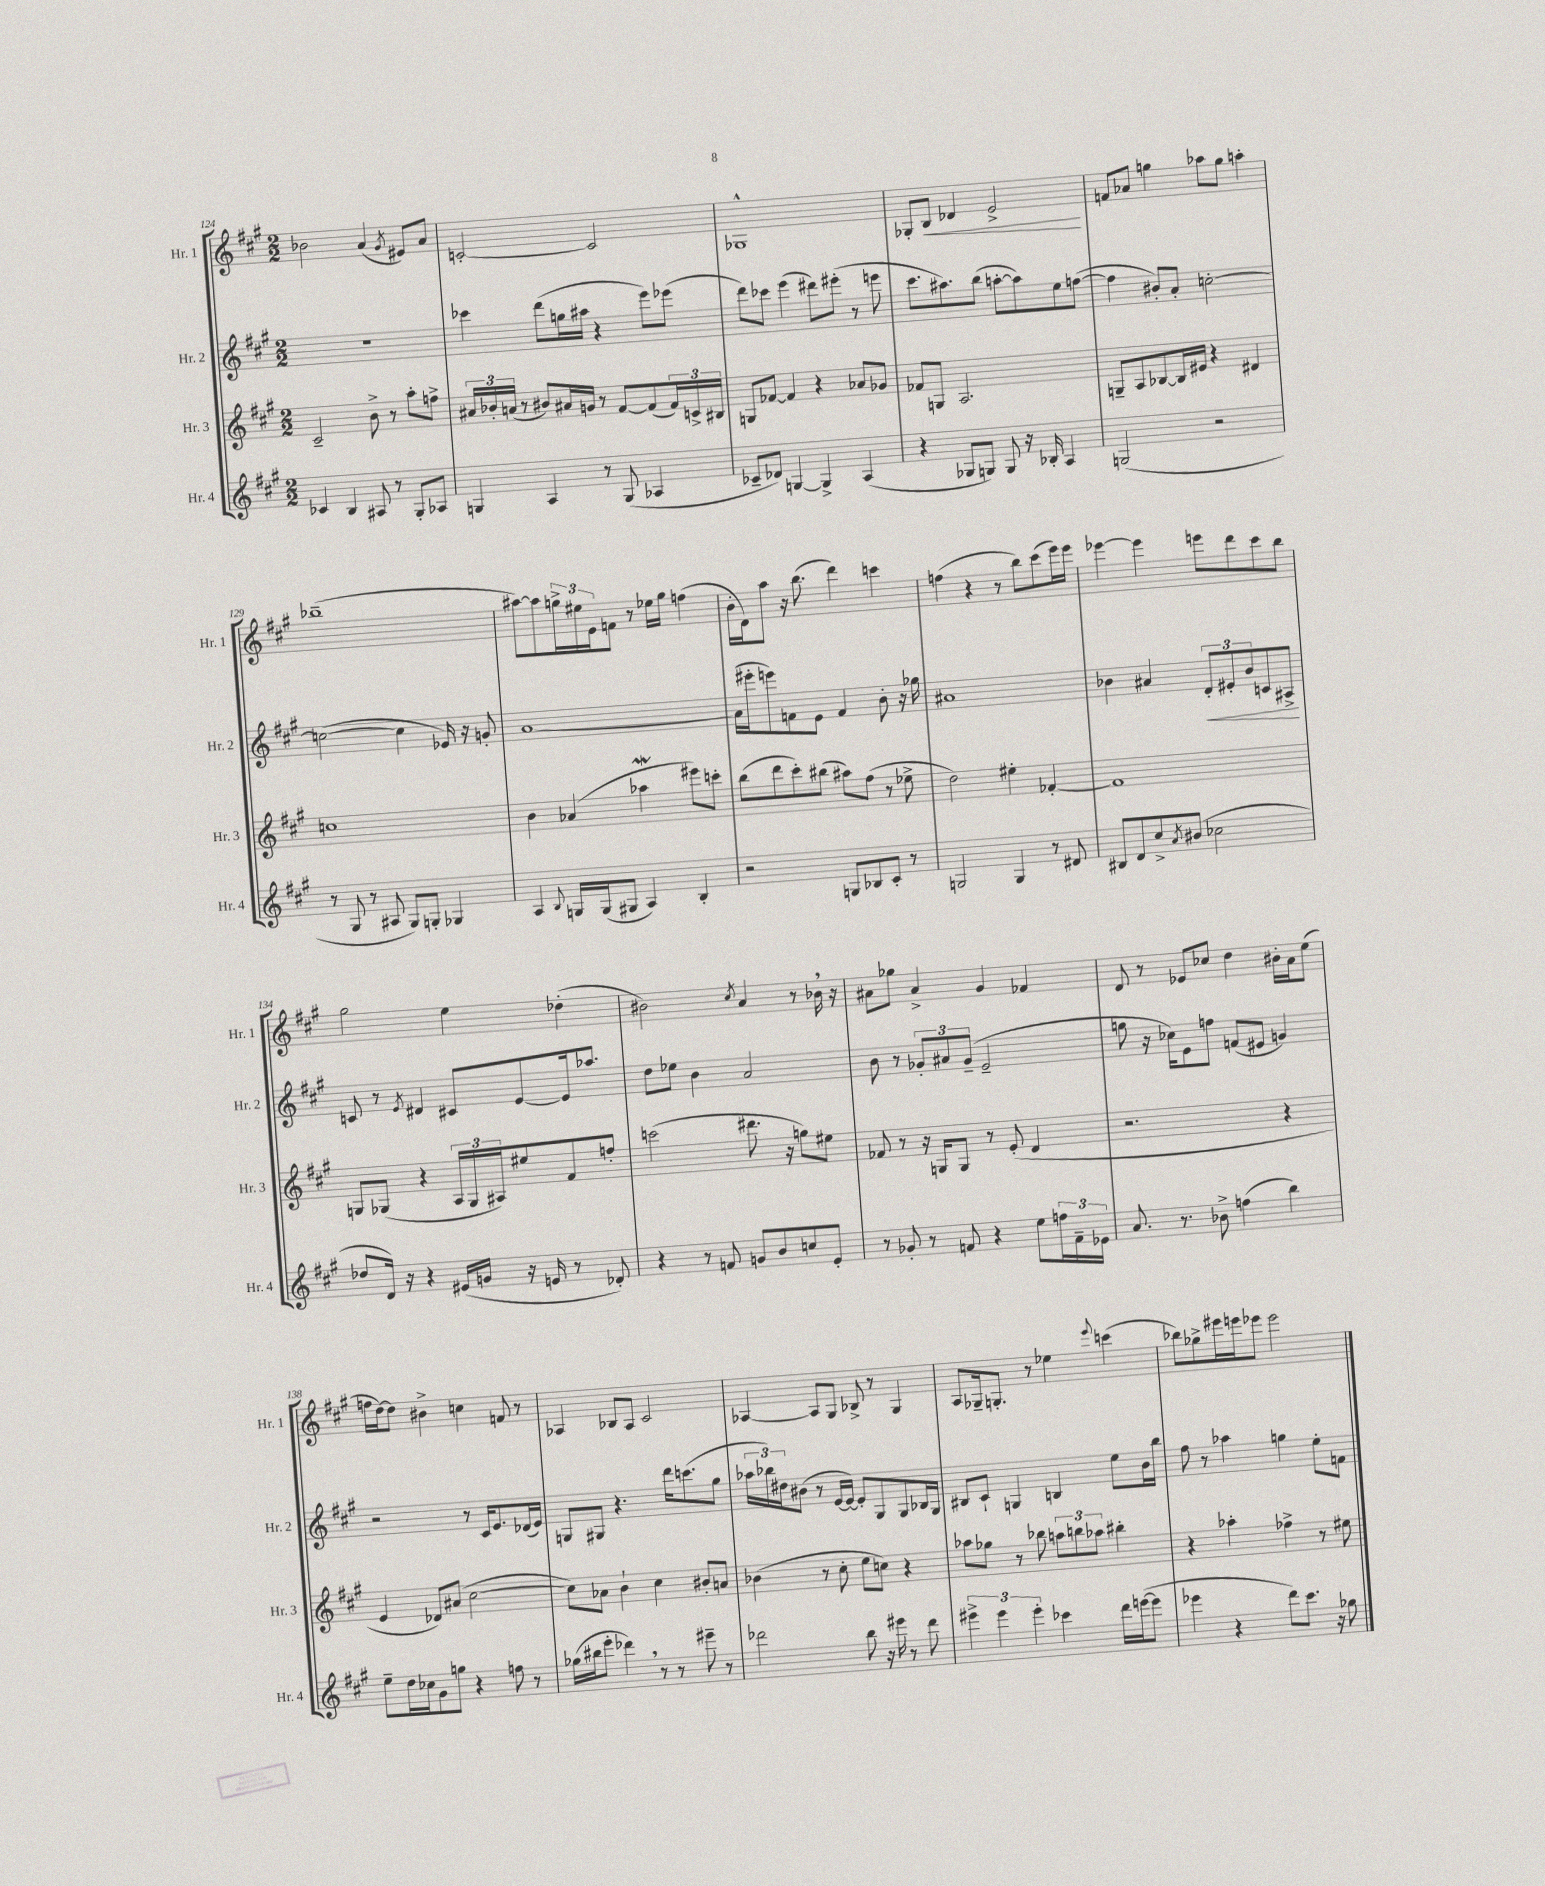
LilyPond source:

<<
\new StaffGroup <<
\new Staff = "s0" \with { instrumentName = "Hr. 1" shortInstrumentName = "Hr. 1" } {
    \clef treble \key a \major \numericTimeSignature \time 2/2
    bes'2 a'4( \acciaccatura { gis'8 } eis'8) a'8 |
    c'2~-. c'2 |
    ges1-^ |
    ges8-. b8\< des'4 e'2->\! |
    f'8 aes'8 g''4 aes''8 g''8 a''4-. |
    bes''1--( |
    ais''8~) ais''8 \tuplet 3/2 { g''16-> eis''16 e'16 } f'8 r8 ees''16 g''16 f''4( |
    b'16-. d'16) a''8 r16 b''8.( d'''4) c'''4 |
    f''4( r4 r8 b''8) cis'''8( e'''16) e'''16 |
    ees'''4~ ees'''4 e'''8 d'''8 cis'''8 b''8 |
    gis''2 e''4 des''4-.( |
    bis'2) \acciaccatura { cis''8 } a'4 r8 bes'16 \breathe r16 |
    ais'8 ges''8 ais'4-> gis'4 fes'4 |
    d'8 r8 ees'8 ces''8 d''4 bis'16-. a'16 e''8( |
    f''16 d''16~) d''8 bis'4-> c''4 f'8 r8 |
    aes4 bes8 aes8 cis'2 |
    aes4~ aes8 gis8 bes8-> r8 gis4 |
    a8 ges16-- g8.-. r8 ees''4 \appoggiatura { e'''8 } c'''4( |
    bes''8) ges''8-> eis'''16 e'''16 ees'''8 ees'''2 \bar "|." |
}
\new Staff = "s1" \with { instrumentName = "Hr. 2" shortInstrumentName = "Hr. 2" } {
    \clef treble \key a \major \numericTimeSignature \time 2/2
    R1 |
    ces'''4 d'''8( g''16 ais''16 r4 e'''8) ees'''8( |
    d'''8) ces'''8 e'''4( dis'''8) eis'''8-.( r8 e'''8 |
    cis'''8. ais''8.) b''8( a''8~-. a''8) e''8 f''8~( |
    f''4 bis'8-.) a'8-. c''2~-. |
    c''2~( c''4 ees'16) r16 g'8-. |
    a'1~ |
    a'16( eis'''16-. e'''8) f'8 e'8 f'4 b'8-. r16 ges''16 |
    ais'1 |
    bes'4 ais'4 \tuplet 3/2 { d'8-.\< eis'8-. bes'8 } c'8 ais8->\! |
    c'8 r8 \acciaccatura { e'8 } dis'4 cis'8 e'8~ e'16 aes''8. |
    d''8 ees''8 b'4 a'2 |
    b'8 r8 \tuplet 3/2 { ges'8-. ais'8 ges'8--( } e'2-- |
    g''8 r16 ces''16) e'8 f''8 f'8( eis'8 g'4) |
    r2 r8 cis'16 e'8. des'16( e'16) |
    g8 gis8 r4. d'''16 c'''8.( gis''8 |
    \tuplet 3/2 { aes''16 bes''16) dis''16 } bis'8( r8 e'16~ e'16~) e'8-. gis8 gis8 bes16 gis16 |
    bis8 cis'8-! g4 b4 e''8 b'16 b''16 |
    fis''8 r8 aes''4 g''4 e''8-. f'8 \bar "|." |
}
\new Staff = "s2" \with { instrumentName = "Hr. 3" shortInstrumentName = "Hr. 3" } {
    \clef treble \key a \major \numericTimeSignature \time 2/2
    cis'2-- b'8-> r8 a''8-. f''8-> |
    \tuplet 3/2 { ais'16 bes'16-. a'16( } r8 bis'8) ais'16 g'16 r8 fis'8~ fis'8( \tuplet 3/2 { fis'16) c'16-> bis16 } |
    g8 fes'8~ fes'4 r4 aes'8 ges'8 |
    fes'8 g8 a2. |
    g8-- a8 bes8~ bes16 eis'16 r4 dis'4 |
    c''1 |
    b'4 aes'4( aes''4\mordent eis'''8) c'''8-. |
    b''8( d'''8 cis'''8-.) bis''8( ais''8) fis''8( r8 ees''8-> |
    d''2) eis''4-. fes'4~-. |
    fes'1 |
    g8 ges8( r4 \tuplet 3/2 { a16 ges16 ais16) } eis''8 fis'8 f''8-. |
    c'''2( dis'''8. r16 g''8) eis''8 |
    fes'8 r8 r16 g16 g8 r8 e'8-.( d'4 |
    r2. r4 |
    e'4 des'8) ais'8( cis''2~ |
    cis''8) aes'8 b'4-! cis''4 bis'8-. a'8 |
    bes'4( r8 cis''8-. e''8 c''8) r4 |
    aes''8 ges''8 r8 bes''8 \tuplet 3/2 { a''8 b''8 aes''8 } bis''4-. |
    r4 aes''4-. fes''4-> r8 eis''8 \bar "|." |
}
\new Staff = "s3" \with { instrumentName = "Hr. 4" shortInstrumentName = "Hr. 4" } {
    \clef treble \key a \major \numericTimeSignature \time 2/2
    ces'4 b4 ais8 r8 gis8-. aes8 |
    g4 a4 r8 g8( aes4 |
    ces'8-- des'8) g4~ g4-> a4( |
    r4 ges8 g8) g8 r16 bes16-. a4 |
    g2( r2 |
    r8 gis8 r8 ais8 gis8) g8-. ges4 |
    a4 \appoggiatura { b8 } g16 g16( gis8 a4) b4-. |
    r2 g8 bes8 cis'8-. r8 |
    g2 g4 r8 dis'8 |
    bis8 d'8 cis''8-> \acciaccatura { a'8 } bis'8( ces''2 |
    des''8 d'16) r16 r4 eis'16( g'16 r16 e'16 r8 des'8-.) |
    r4 r8 f'8 g'8 b'8 c''8 e'8-. |
    r8 ges'8-. r8 f'8 r4 e''8 \tuplet 3/2 { f''16 f'16-- ees'16 } |
    a'8. r8. bes'8-> f''4( b''4) |
    e''8-- d''16 ces''16 gis'8 g''8 r4 f''8 r8 |
    ges''16( bis''16 e'''8-. des'''4) \breathe r8 r8 eis'''8-- r8 |
    des'''2 b''8 r16 eis'''16 r8 des'''8 |
    \tuplet 3/2 { eis'''4-> eis'''4 eis'''4-. } ces'''4 d'''16 e'''16~( e'''8 |
    ees'''4 r4 d'''8) cis'''8. r16 ges''8 \bar "|." |
}
>>
>>
\layout { \context { \Score currentBarNumber = #124 } }
